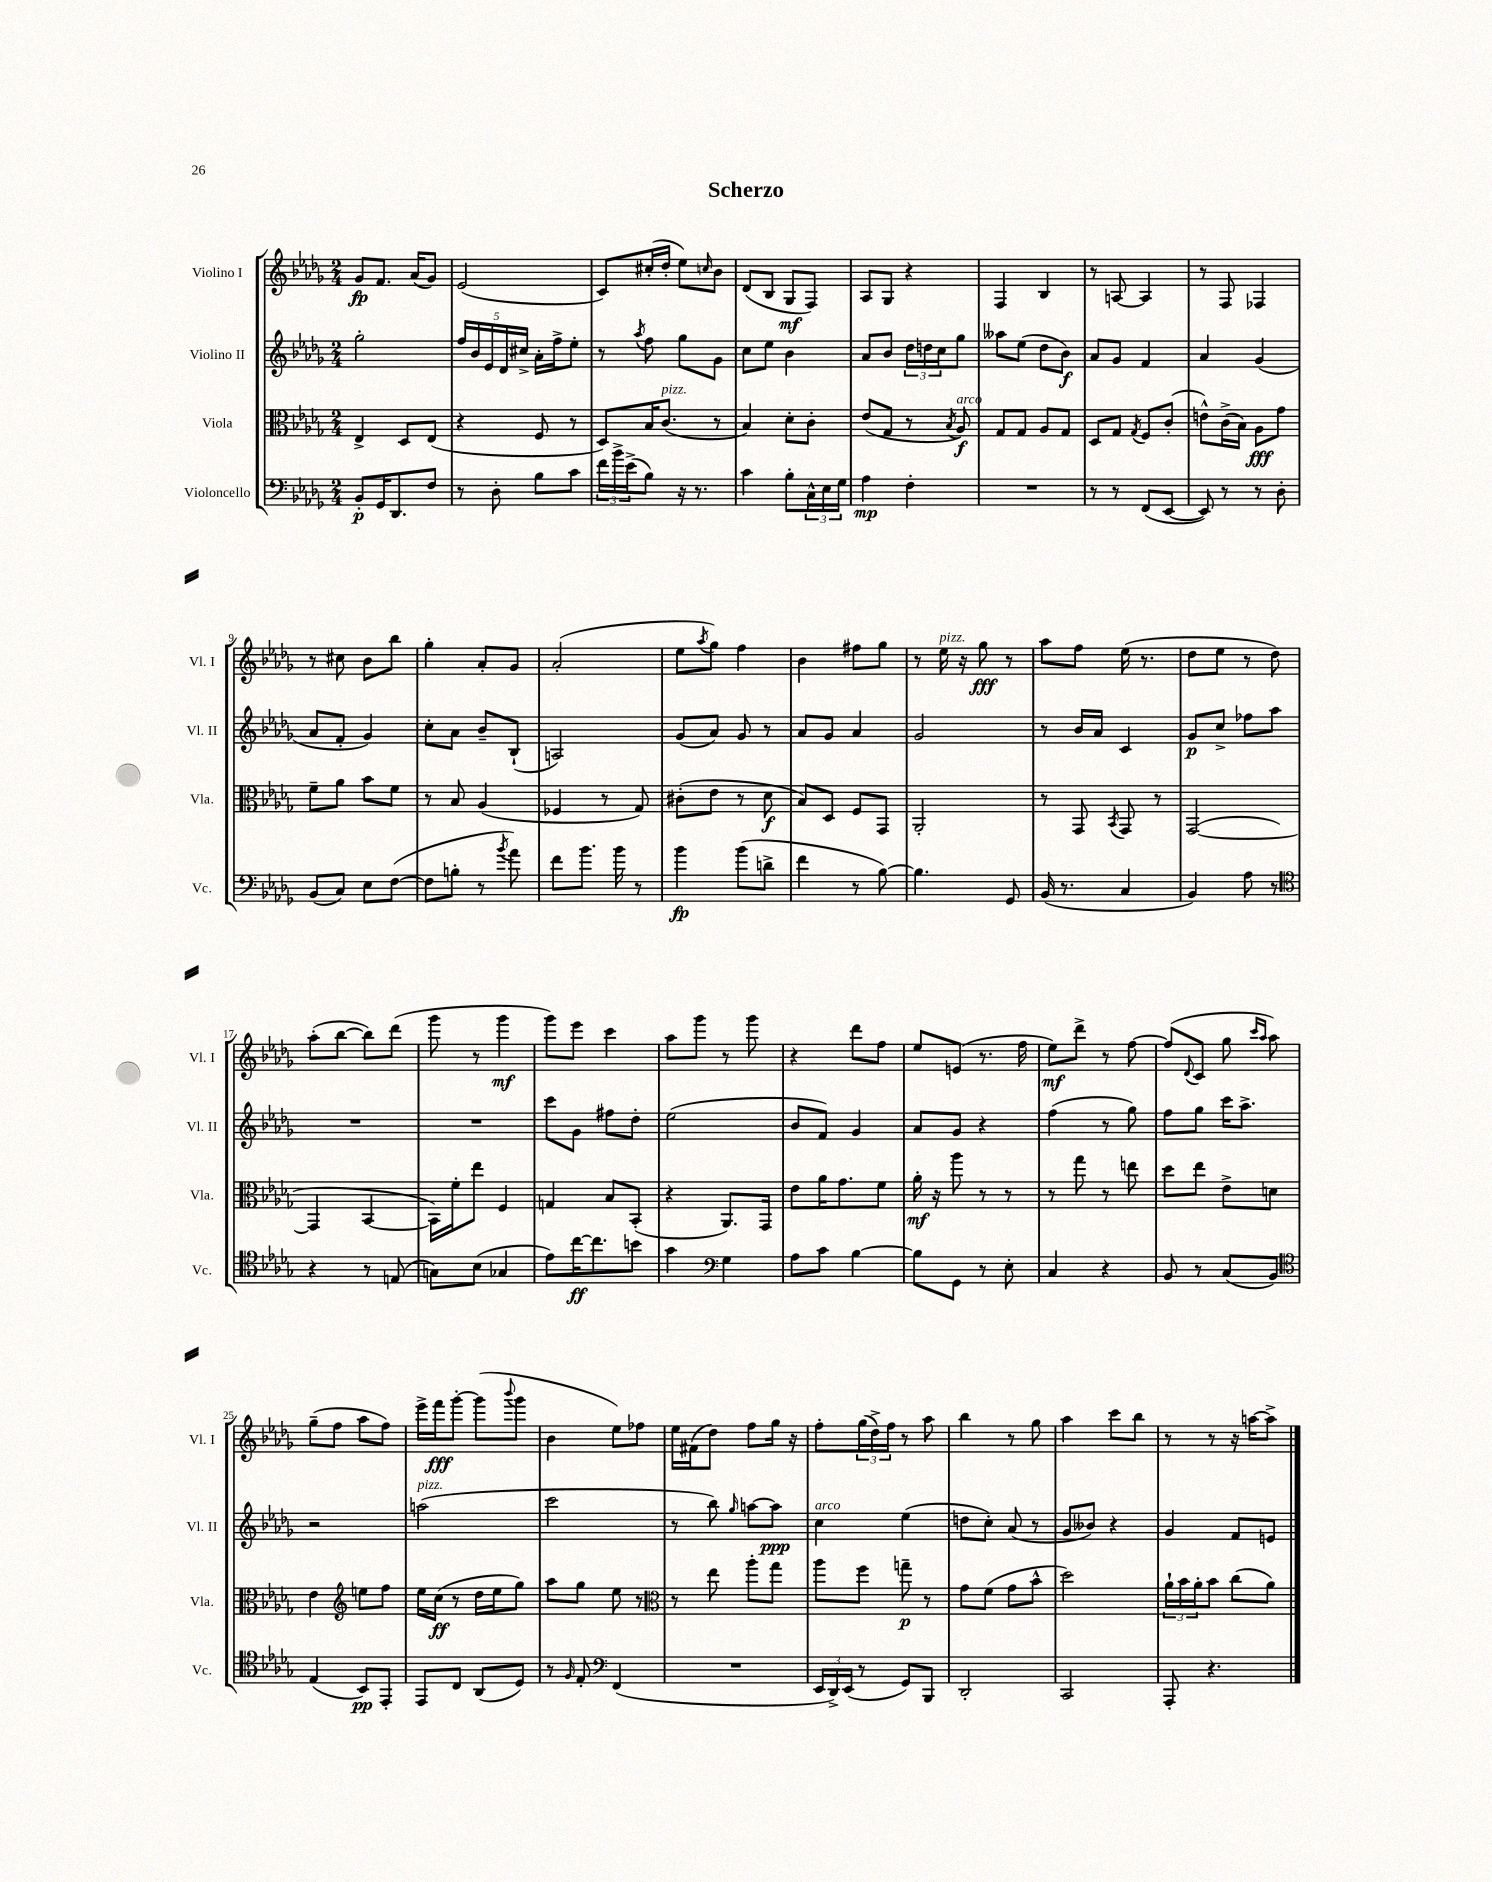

**kern	**kern	**kern	**kern
*staff4	*staff3	*staff2	*staff1
*clefF4	*clefC3	*clefG2	*clefG2
*k[b-e-a-d-g-]	*k[b-e-a-d-g-]	*k[b-e-a-d-g-]	*k[b-e-a-d-g-]
*M2/4	*M2/4	*M2/4	*M2/4
8BB-'	4E-^	2gg-'	8g-
16GG-	.	.	8.f
8.DD-	.	.	.
.	8D-	.	.
.	.	.	(16a-
8F	(8E-	.	8g-)
=	=	=	=
8r	4r	20ff	(2e-
.	.	20b-	.
.	.	20e-	.
8D-'	.	.	.
.	.	20d-	.
.	.	20cc#^	.
8B-	8F	16a-'	.
.	.	16ff^	.
8c	8r	8ee-'	.
=	=	=	=
24f	8D-)	8r	8c)
24b-^	.	.	.
(24e-^	.	.	.
.	.	8qaa-	.
8B-)	16B-	8ff	(16cc#'
.	(8.c	.	16dd-'
16r	.	8gg-	8ee-)
8.r	.	.	.
.	.	.	16qqcc
.	8r	8g-	8b-
=	=	=	=
4c	4B-)	8cc	(8d-
.	.	8ee-	8B-
8B-'	8d-'	4b-	8G-
24C^^	8c'	.	8F)
24E-	.	.	.
24G-	.	.	.
=	=	=	=
4A-	(8e-	8a-	8A-
.	8G-	8b-	8G-
4F'	8r	24dd-	4r
.	.	24dd	.
.	.	24cc	.
.	8qB-	.	.
.	8A-)	8gg-	.
=	=	=	=
2r	8G-	8aa--	4F
.	8G-	(8ee-	.
.	8A-	8dd-	4B-
.	8G-	8b-)	.
=	=	=	=
8r	8D-	8a-	8r
8r	8G-	8g-	[8A
.	8qG-	.	.
(8FF	8F	4f	4A]
[8EE-	(8c'	.	.
=	=	=	=
8EE-])	8e^^)	4a-	8r
8r	(16c^	.	8F
.	16B-)	.	.
8r	8A-	(4g-	4F-
8D-'	8g-	.	.
=	=	=	=
(8BB-	8f~	8a-	8r
8C)	8a-	8f'	8cc#
8E-	8b-	4g-)	8b-
([8F	8f	.	8bb-
=	=	=	=
8F]	8r	8cc'	4gg-'
8B'	8B-	8a-	.
8r	(4A-	8b-~	8a-'
8qb-	.	.	.
8a-)	.	(8B-`	8g-
=	=	=	=
8f	4F-	2A)	(2a-'
8.b-	.	.	.
.	8r	.	.
16b-	.	.	.
8r	8G-)	.	.
=	=	=	=
4b-	(8c#'	(8g-	8ee-
.	.	.	8qaa-
.	8e-	8a-)	8gg-)
(8b-	8r	8g-	4ff
8d^	8d-	8r	.
=	=	=	=
4f	8B-)	8a-	4b-
.	8D-	8g-	.
8r	8F	4a-	8ff#
[8B-)	8GG-	.	8gg-
=	=	=	=
4.B-]	2AA-'	2g-	8r
.	.	.	16ee-
.	.	.	16r
.	.	.	8gg-
8GG-	.	.	8r
=	=	=	=
(16BB-	8r	8r	8aa-
8.r	.	.	.
.	8GG-	16b-	8ff
.	.	16a-	.
.	8qBB-	.	.
4C	8GG-	4c	(16ee-
.	.	.	8.r
.	8r	.	.
=	=	=	=
4BB-)	([2GG-	8g-	8dd-
.	.	8cc^	8ee-
8A-	.	8ff-	8r
8r	.	8aa-	8dd-)
=	=	=	=
*clefC4	*	*	*
4r	4GG-]	2r	(8aa-'
.	.	.	[8bb-
8r	[4BB-	.	8bb-])
(8E	.	.	(8ddd-
=	=	=	=
8G)	16BB-])	2r	8ggg-
.	16f'	.	.
(8B-	8ee-	.	8r
4G-	4F	.	4ggg-
=	=	=	=
8e-)	4G	8ccc	8ggg-)
[16cc	.	8g-	8eee-
8.cc]	.	.	.
.	8B-	8ff#	4ccc
8b	(8BB-'	8dd-'	.
=	=	=	=
4g-	4r	(2ee-	8aa-
.	.	.	8ggg-
*clefF4	*	*	*
4G-	8.AA-)	.	8r
.	.	.	8ggg-
.	16GG-	.	.
=	=	=	=
8A-	8e-	8b-	4r
8c	16a-	8f)	.
.	8.g-	.	.
[4B-	.	4g-	8ddd-
.	8f	.	8ff
=	=	=	=
8B-]	16a-'	8a-	8ee-
.	16r	.	.
8GG-	8aa-	8g-	(8e
8r	8r	4r	8.r
8E-'	8r	.	.
.	.	.	16ff
=	=	=	=
4C	8r	(4ff	8ee-)
.	8gg-	.	8ddd-^
4r	8r	8r	8r
.	8ee	8gg-)	[8ff
=	=	=	=
8BB-	8dd-	8ff	(8ff]
.	.	.	8qqd-
8r	8ee-	8gg-	8c
(8C	8e-^	16ccc	8gg-
.	.	8.aa-^	.
.	.	.	16qqccc
.	.	.	16qqaa-
8BB-)	8d	.	8aa-)
=	=	=	=
*clefC4	*	*	*
(4E-	4e-	2r	(8gg-~
.	.	.	8ff
*	*clefG2	*	*
8BB-)	8ee	.	8aa-
8EE-'	8ff	.	8ff)
=	=	=	=
8EE-	16ee-	(2aa	16eee-^
.	(16cc	.	16fff
8C	8r	.	[8ggg-'
(8AA-	16dd-	.	(8ggg-]
.	16ee-	.	.
.	.	.	8qqbbb-
8D-)	8gg-)	.	8ggg-
=	=	=	=
8r	8aa-	2ccc	4b-
16qqF	.	.	.
8E-'	8gg-	.	.
*clefF4	*	*	*
(4FF	8ee-	.	8ee-)
.	8r	.	8ff-
=	=	=	=
*	*clefC3	*	*
2r	8r	8r	16ee-
.	.	.	(16f#
.	8ee-	8bb-)	8dd-)
.	.	16qqgg-	.
.	8aa-'	[8aa	8ff
.	8gg-	8aa]	16gg-
.	.	.	16r
=	=	=	=
24EE-	8aa-	4cc	8ff'
24DD-^)	.	.	.
(24EE-	.	.	.
8r	8ff	.	(24gg-
.	.	.	24dd-^)
.	.	.	24ff
8GG-)	8gg~	(4ee-	8r
8BBB-	8r	.	8aa-
=	=	=	=
2DD-'	8g-	8dd	4bb-
.	(8f	8cc')	.
.	8g-	(8a-	8r
.	8b-^^	8r	8gg-
=	=	=	=
2CC	2dd-)	8g-	4aa-
.	.	8b--)	.
.	.	4r	8ccc
.	.	.	8bb-
=	=	=	=
8AAA-'	24a-`	4g-	8r
.	24b-	.	.
.	24a-'	.	.
4.r	8b-	.	8r
.	(8cc	8f	16r
.	.	.	[16aa
.	8a-)	8e	8aa^]
==	==	==	==
*-	*-	*-	*-
